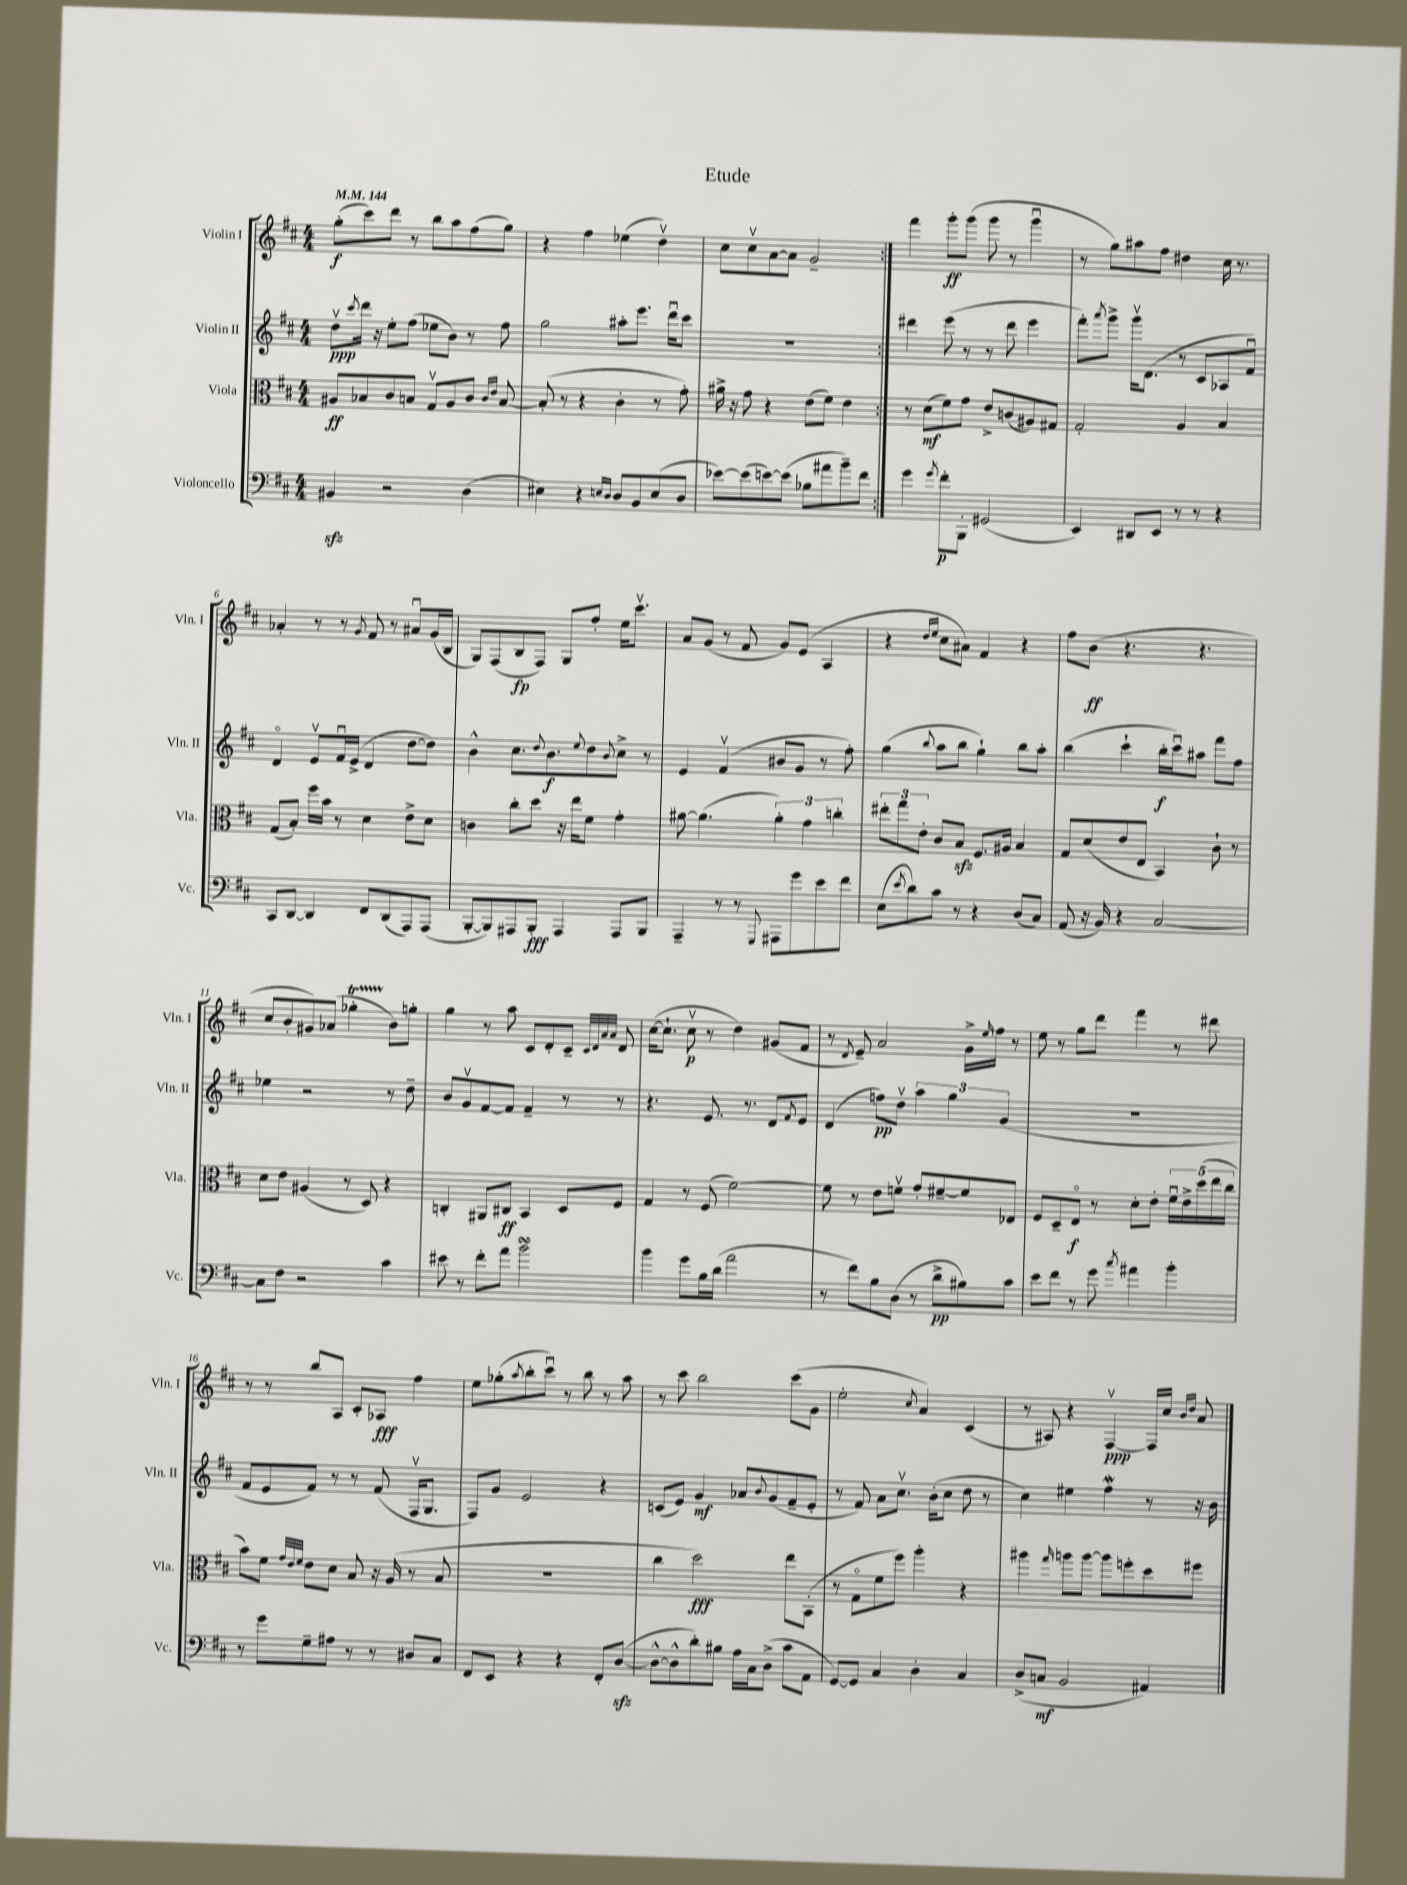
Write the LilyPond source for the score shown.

\header { title = "Etude" }
<<
\new StaffGroup <<
\new Staff = "s0" \with { instrumentName = "Violin I" shortInstrumentName = "Vln. I" } {
    \clef treble \key d \major \numericTimeSignature \time 4/4 \tempo 4 = 144
    \repeat volta 2 { g''8-.\f( cis'''8) d'''8 r8 b''8 a''8 fis''8( g''8) |
    r4 fis''4 ees''4( d''4\upbow) |
    cis''8 cis''8\upbow a'8~ a'8 g'2-- | }
    fis'''4 g'''8-.\ff g'''8( g'''8 r8 g'''4\downbow |
    r8 g''8) ais''8 fis''8 dis''4 cis''16 r8. |
    aes'4-. r8 r8 \acciaccatura { g'8 } fis'8 r8 ais'8\downbow g'16( b16 |
    g8) fis8( b8\fp fis8) g8 fis''8-. e''16 cis'''8.\upbow |
    a'8 g'8( r8 fis'8 g'8) e'8( a4 |
    r4 \grace { d''16 e''16 } cis''8 ais'8) fis'4 r4 |
    fis''8 b'8\ff( r4. r4. |
    cis''8 b'8-. gis'8) aes'8( ges''4-.\startTrillSpan b'8\stopTrillSpan) g''8-. |
    g''4 r8 a''8 cis'8 d'8-. cis'8-- \grace { cis'32 d'32 a'32 a'32 } d'8 |
    cis''16~( cis''8.-! cis''8\upbow\p r8 d''4) gis'8( fis'8 |
    r8 \acciaccatura { d'8 } e'8--) a'2 g'16-> \grace { e''16 } fis''16 r8 |
    e''8 r8 g''8 d'''8 fis'''4 r8 dis'''8 |
    r8 r8 b''8 a8 cis'8-. aes8\fff fis''4 |
    e''8 ges''8-.( \acciaccatura { a''8 } b''8-. cis'''8\downbow) r8 b''8 r8 a''8 |
    r8 cis'''8 b''2 cis'''8( g'8 |
    e''2-. \acciaccatura { cis''8 } a'4) cis'4( |
    r8 ais8) r4 fis4~\upbow\ppp fis16 cis''16 \grace { b'16 d''16 } a'8 \bar "|." |
}
\new Staff = "s1" \with { instrumentName = "Violin II" shortInstrumentName = "Vln. II" } {
    \clef treble \key d \major \numericTimeSignature \time 4/4
    \repeat volta 2 { d''8\upbow\ppp \acciaccatura { cis'''8 } d'''16 r16 e''8-. fis''8( ees''8 b'8) r8 fis''8 |
    g''2 ais''8-. e'''8. d'''16\downbow cis'''8 |
    R1 | }
    dis'''4 e'''8( r8 r8 dis'''8 e'''4 |
    fis'''8-.) \acciaccatura { a'''8 } g'''8-> g'''16\upbow d'8.( r8 cis'8 aes8 fis'8\downbow) |
    d'4\flageolet e'8\upbow fis'16\downbow e'16->( d'4 d''8~ d''8) |
    b'4-^ cis''8. \appoggiatura { d''8 } b'8.\f \appoggiatura { e''8 } d''8 \appoggiatura { b'8 } cis''8-> r8 |
    e'4 fis'4\upbow( bis'8 g'8 r8 fis''8-.) |
    g''4( \appoggiatura { b''8 } a''8 b''8 g''4-!) b''8 a''8-. |
    b''4( cis'''4-! b''16-.\f cis'''16\downbow) ais''8 fis'''8 fis''8 |
    ees''4 r2 r8 d''8-- |
    b'8 g'8\upbow fis'8~ fis'8 fis'4-- r8 r8 |
    r4. e'8. r8. d'8 \acciaccatura { fis'8 } e'8 |
    d'4( f''8\pp) d''8\upbow \tuplet 3/2 { a''4 g''4 g'4( } |
    R1 |
    fis'8 e'8 fis'8) r8 r8 fis'8( fis16\upbow g8. |
    fis8) g'8 e'2 r4 |
    c'8( e'8) g'4\mf aes'8 \appoggiatura { b'8 } g'8( fis'8-- e'8-. |
    r8 fis'8) a'8 cis''8.\upbow b'16-.( cis''8 d''8 r8 |
    cis''4) eis''4 fis''4\mordent r8 r16 b'16 \bar "|." |
}
\new Staff = "s2" \with { instrumentName = "Viola" shortInstrumentName = "Vla." } {
    \clef alto \key d \major \numericTimeSignature \time 4/4
    \repeat volta 2 { ais8\ff bes8 cis'8 b8 g8\upbow ais8 cis'8 \grace { cis'16 e'16 } b8~ |
    b8-.( r8 r4 cis'4-. r8 g'8-.) |
    ais'16-> r16 g'8 r4 e'8( fis'8) e'4 | }
    r8 d'8\mf( fis'8) g'8 e'8-> c'8( ais8) gis8 |
    g2-. a4 b4 |
    g8( b8-.) fis''16 b'16 r8 d'4 e'8-> d'8 |
    c'4 cis''8-. d''8 r16 e''16 fis'8 g'4-. |
    ais'8~ ais'4.( \tuplet 3/2 { ais'4-.) g'4 c''4-. } |
    \tuplet 3/2 { eis''8-. g''8 e'8-. } cis'8 b8\sfz fis8. ais16 b4 |
    g8 d'8( e'8 e8 b,4) cis'8-! r8 |
    d'8 e'8 ais4( r8 d8) r4 |
    c4-. ais,8 cis8\ff b,4 d8 fis8 |
    g4 r8 fis8( fis'2~) |
    fis'8 r8 e'8 f'8\upbow g'8-. fis'8~-- fis'8 ees8 |
    fis8 d8-- e8\flageolet\f r8 d'8-. e'8-. \tuplet 5/4 { fis'16\downbow e'16-> d''16( e''16 cis''16 } |
    b'8) fis'8 \grace { g'32 e'32 fis'32 } e'8 d'8 b8 r16 a16( r8 b8 |
    R1 |
    cis''4 d''2\fff) e''8 b,8-.( |
    r8 g8\flageolet fis'8 fis''8) a''4-. r4 |
    ais''4 \grace { g''16 } a''8 a''8~ a''8 f''8-. d''8 fis''8 \bar "|." |
}
\new Staff = "s3" \with { instrumentName = "Violoncello" shortInstrumentName = "Vc." } {
    \clef bass \key d \major \numericTimeSignature \time 4/4
    \repeat volta 2 { bis,4\sfz r2 d4( |
    eis4) r4 \grace { e16 d16 } d8 b,8 e8( d8 |
    ees'8~) ees'8( e'8~) e'8( bes8 ais'8 b'8--) fis'8 | }
    g'4 \acciaccatura { g'8 } fis'8-.\p b,,8-. gis,2( |
    e,4) dis,8 e,8 r8 r8 r4 |
    cis,8 d,8~ d,4 fis,8 d,8( a,,8) a,,8( |
    b,,8~-. b,,8) ais,,8 b,,8-.\fff ais,,4 ais,,8 b,,8 |
    a,,4-- r8 r8 \appoggiatura { g,,8 } ais,,8 g'8 e'8 fis'8 |
    e8( \acciaccatura { e'8 } d'8) cis'8 r8 r4 d8( cis8) |
    a,8( r16 b,16) r4 cis2~ |
    cis8 fis8 r2 cis'4 |
    eis'8 r8 fis'8-. a'8 b'2\turn |
    b'4 g'8 b16 d'16( a'2 |
    r8 fis'8) b8 d8( r8 d'8->\pp bis8) cis'8 |
    e'8 fis'8 r8 g'8 \acciaccatura { cis''8 } ais'4 b'4-. |
    r8 g'8 g8-- ais8 r8 r8 dis8 cis8 |
    fis,8 e,8 r4 r4 fis,8-. d8~\sfz( |
    d8~-^ d8-^ d'8-.) bis8 a16 cis16 d8->( cis'8 a,8 |
    g,8~) g,8 cis4 d4-. cis4 |
    d8->( c8\mf b,2 ais,4) \bar "|." |
}
>>
>>
